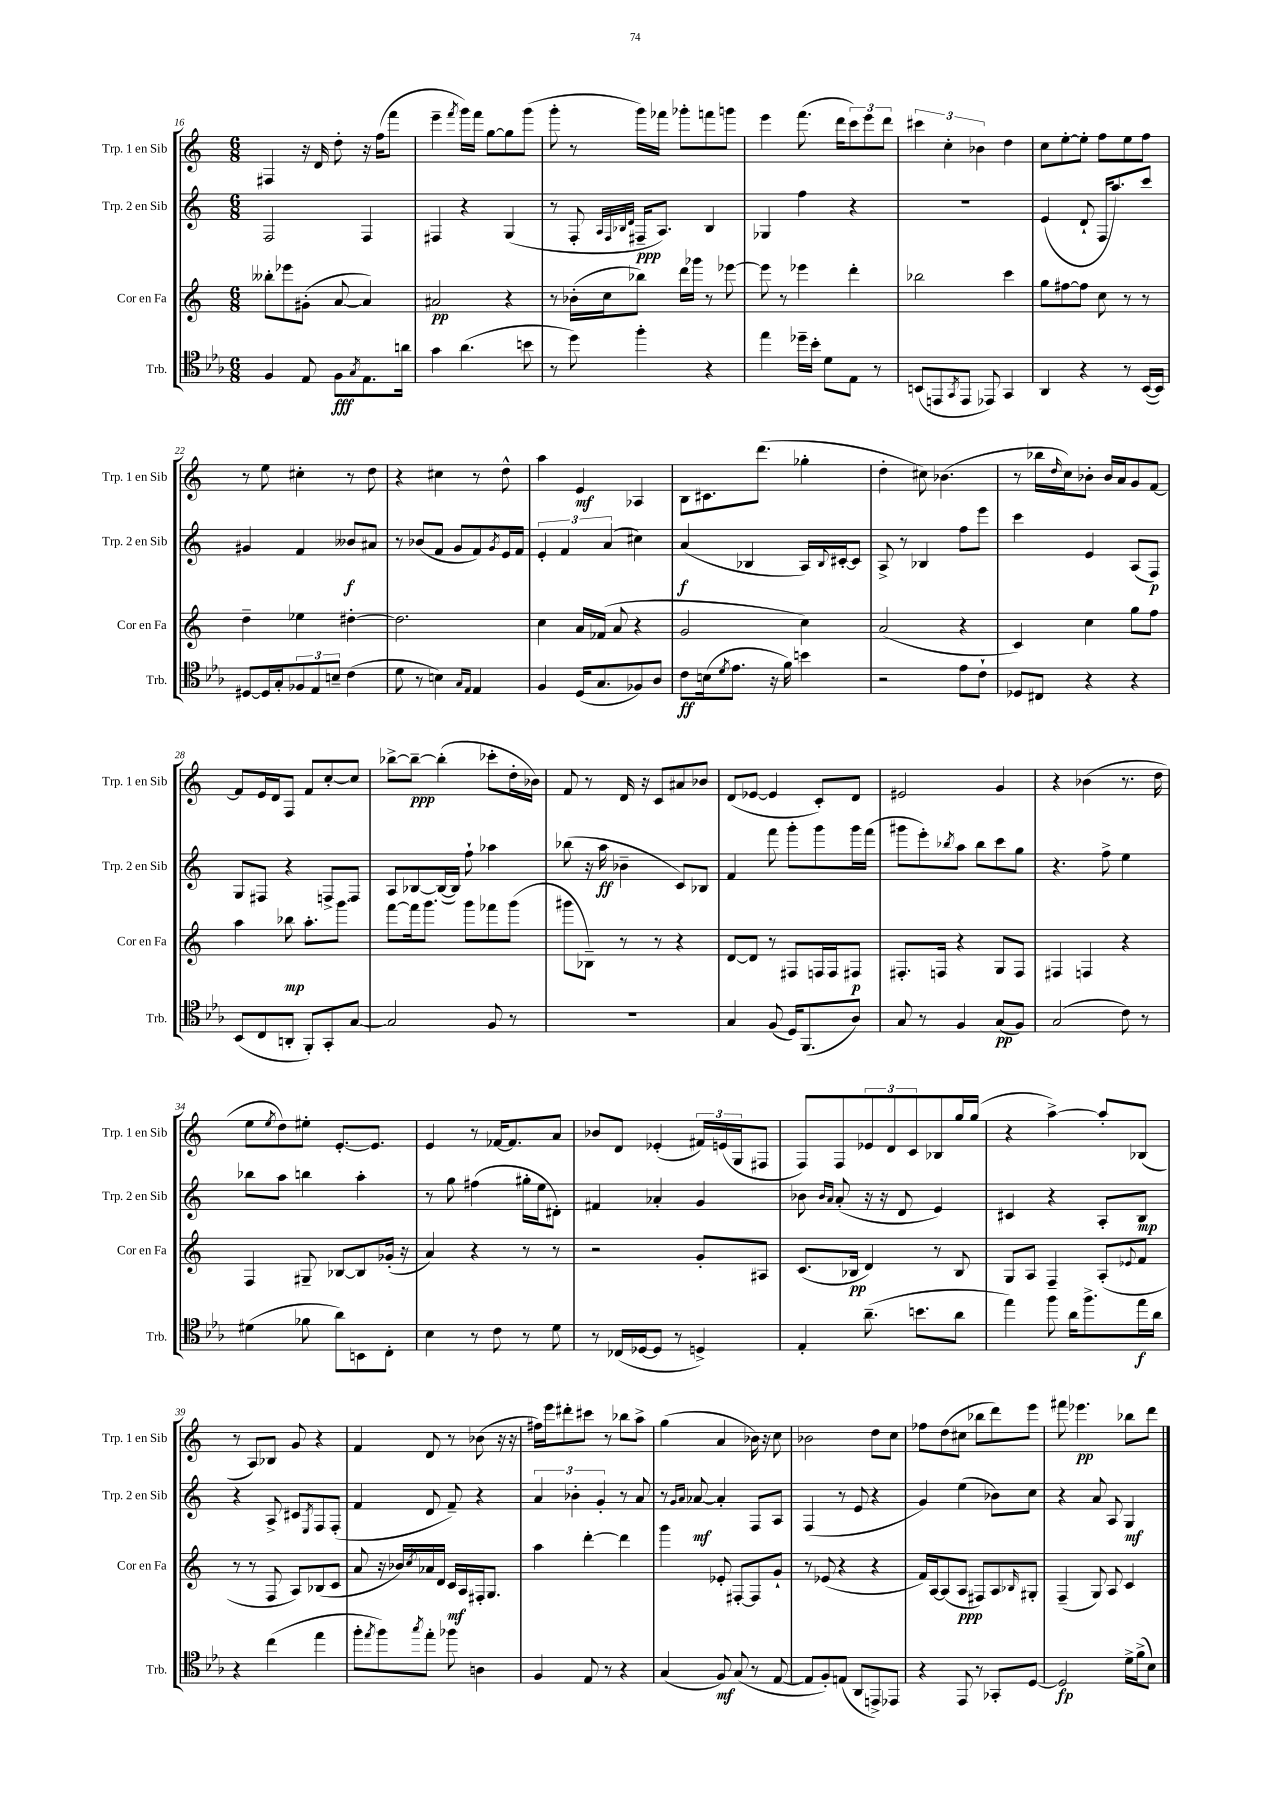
<<
\new StaffGroup <<
\new Staff = "s0" \with { instrumentName = "Trp. 1 en Sib" shortInstrumentName = "Trp. 1 en Sib" } {
    \clef treble \key c \major \numericTimeSignature \time 6/8
    fis4 r16 d'16 d''8-. r16 f''16( f'''8 |
    e'''4-- \acciaccatura { f'''8 } g'''16) f'''16 g''8~ g''8 g'''8( |
    g'''8-. r8 g'''16) fes'''16 ges'''8-. f'''8 g'''8 |
    e'''4 f'''8.( d'''16 \tuplet 3/2 { c'''8) e'''8 d'''8 } |
    \tuplet 3/2 { cis'''4 c''4-. bes'4 } d''4 |
    c''8 e''8~-. e''8-. f''8 e''8 f''8 |
    r8 e''8 cis''4-. r8 d''8 |
    r4 cis''4 r8 d''8-^ |
    a''4 e'4\mf aes4 |
    b8 cis'8. d'''8.( ges''4-. |
    d''4-. cis''8) bes'4.( |
    r8 bes''16 \grace { d''16 } c''16) bes'8-. bes'16 a'16 g'8 f'8~ |
    f'8 e'16 d'16 f8 f'8 c''8~-. c''8 |
    bes''8~-> bes''8~--\ppp bes''4-.( ces'''8-. d''16-. bes'16) |
    f'8 r8 d'16 r16 c'8 ais'8 bes'8 |
    d'8( ees'8~ ees'4 c'8-.) d'8 |
    eis'2 g'4 |
    r4 bes'4( r8. d''16 |
    e''8 \acciaccatura { e''8 } d''8) eis''8-. e'8.~-. e'8. |
    e'4 r8 fes'16~ fes'8. a'8 |
    bes'8 d'8 ees'4-.( \tuplet 3/2 { fis'16) e'16( g16 } fis8 |
    f8) f8 \tuplet 3/2 { ees'8 d'8 c'8 } bes8 g''16 g''16( |
    r4 a''4~->) a''8-. bes8( |
    r8 a8) bes8 g'8 r4 |
    f'4 d'8 r8 bes'8( r16 r16 |
    fis''16) e'''16 dis'''8-. cis'''8 r8 bes''8 a''8-> |
    g''4( a'4 bes'16) r16 c''8 |
    bes'2 d''8 c''8 |
    fes''8 d''8( cis''8 bes''8 d'''8) e'''8 |
    fis'''8 ees'''4.\pp bes''8 d'''8 \bar "|." |
}
\new Staff = "s1" \with { instrumentName = "Trp. 2 en Sib" shortInstrumentName = "Trp. 2 en Sib" } {
    \clef treble \key c \major \numericTimeSignature \time 6/8
    f2 f4 |
    fis4 r4 g4( |
    r8 f8-. \grace { a32 f32 bes32 d'32 } fis16--\ppp a8.) bes4 |
    ges4 f''4 r4 |
    R2. |
    e'4( d'8-! f16 a''8.) c'''8 |
    gis'4 f'4 beses'8\f ais'8 |
    r8 bes'8( f'8 g'8 f'8) \acciaccatura { g'8 } e'16 f'16 |
    \tuplet 3/2 { e'4-. f'4 a'4( } cis''4) |
    a'4\f( bes4 a16) \appoggiatura { bes8 } cis'16~-. cis'8 |
    a8-> r8 bes4 f''8 e'''8 |
    c'''4 e'4 a8( f8\p) |
    g8 fis8 r4 f8-> f8 |
    a8 bes8~ bes16~( bes16) f''8-! aes''4 |
    bes''8( r16 a''16\ff bes'4-- c'8) bes8 |
    f'4 f'''8 g'''8-. g'''8 g'''16 f'''16( |
    gis'''8 e'''8-.) \acciaccatura { bes''8 } a''8 bes''8 c'''8 g''8 |
    r4. f''8-> e''4 |
    bes''8 a''8 b''4 a''4-. |
    r8 g''8 fis''4( gis''16-. e''16 dis'8-.) |
    fis'4 aes'4-. g'4 |
    bes'8 \grace { bes'16 a'16 } a'8-.( r16 r16 d'8 e'4) |
    cis'4 r4 a8-. b8\mp |
    r4 a8-> cis'8 \acciaccatura { e8 } f8 f8-.( |
    f'4 d'8 f'8--) r4 |
    \tuplet 3/2 { a'4 bes'4-. g'4-. } r8 a'8 |
    r8 \grace { g'16 a'16 } aes'8~\mf aes'4-. f8 a8 |
    f4( r8 e'8 r4 |
    g'4) e''4( bes'8) c''8 |
    r4 a'8 a8 g4\mf \bar "|." |
}
\new Staff = "s2" \with { instrumentName = "Cor en Fa" shortInstrumentName = "Cor en Fa" } {
    \clef treble \key c \major \numericTimeSignature \time 6/8
    beses''8-. ees'''8 gis'8-.( a'8~ a'4) |
    ais'2\pp r4 |
    r8 bes'16-.( c''16 bes''8) d'''16 ges'''16 r8 ees'''8~ |
    ees'''8 r8 ees'''4 d'''4-. |
    bes''2 c'''4 |
    g''8 fis''8~ fis''8 c''8 r8 r8 |
    d''4-- ees''4 dis''4~-. |
    dis''2. |
    c''4 a'16 fes'16( a'8 r4 |
    g'2 c''4) |
    a'2( r4 |
    c'4) c''4 g''8 f''8 |
    a''4 bes''8\mp a''8.-. g'''8. |
    f'''8~ f'''16 g'''8. g'''8 fes'''8 g'''8( |
    gis'''8 bes8--) r8 r8 r4 |
    d'8~ d'8 r8 fis8 f16 f16 fis8\p |
    fis8.-. f16 r4 g8 f8 |
    fis4 f4 r4 |
    f4 gis8-- bes8~ bes8 ges'16-.( r16 |
    a'4) r4 r8 r8 |
    r2 g'8-. ais8 |
    c'8.( bes16\pp d'4) r8 bes8 |
    g8 a8 f4-- a8-.( \appoggiatura { ees'8 } f'8 |
    r8 r8 f8 a8) bes8( c'8 |
    a'8 r16 bes'16) \acciaccatura { c''8 } aes'16 d'16 c'16\mf a16 fis16-. g8. |
    a''4 d'''4~-. d'''4 |
    g'''4 ees'8-. fis8~-. fis8 g'8-! |
    r8 ees'8( r4 r4 |
    f'16) a16~ a8( a8\ppp fis8) a8 \grace { bes16 } gis8-. |
    f4--( g8) a8 c'4 \bar "|." |
}
\new Staff = "s3" \with { instrumentName = "Trb." shortInstrumentName = "Trb." } {
    \clef tenor \key ees \major \numericTimeSignature \time 6/8
    f4 ees8 f8\fff \acciaccatura { g8 } ees8. a'16 |
    g'4 aes'4.( b'8 |
    r8 d''8) f''4-. r4 |
    ees''4 des''16-- bes'16-. d'8 ees8 r8 |
    b,8( e,8 \acciaccatura { g,8 } e,8 ees,8) g,4 |
    aes,4 r4 r8 bes,16~( bes,16) |
    dis8~ dis16 g16-. \tuplet 3/2 { fes8 ees8 b8-- } c'4( |
    d'8 r8 b4) \grace { g16 ees16 } ees4 |
    f4 d16( g8. fes8) aes8 |
    c'8\ff b16( \acciaccatura { d'8 } ees'8. r16 f'16) b'4 |
    r2 ees'8 c'8-! |
    des8 cis8 r4 r4 |
    bes,8( c8 a,8-. f,8-.) g,8-. g8~ |
    g2 f8 r8 |
    R2. |
    g4 f8( d16) f,8.( aes8) |
    g8 r8 f4 g8\pp( f8) |
    g2( c'8) r8 |
    dis'4( fes'8 aes'8) b,8 c8-. |
    bes4 r8 c'8 r8 d'8 |
    r8 ces16( des16~ des8 r8 d4->) |
    ees4-. aes'8.--( b'8. aes'8 |
    ees''4) f''8 aes'16 f''8.-> ees''16\f aes'16 |
    r4 c''4( ees''4 |
    f''8-. \acciaccatura { ees''8 } f''8) \acciaccatura { g''8 } ees''8-. fes''8 a4 |
    f4 ees8 r8 r4 |
    g4( f8\mf) g8( r8 ees8~ |
    ees8 f8-.) e8( aes,8 e,8->) ees,8 |
    r4 ees,8 r8 ges,8-. d8~ |
    d2\fp d'16-> f'16->( bes8) \bar "|." |
}
>>
>>
\layout { \context { \Score currentBarNumber = #16 } }
